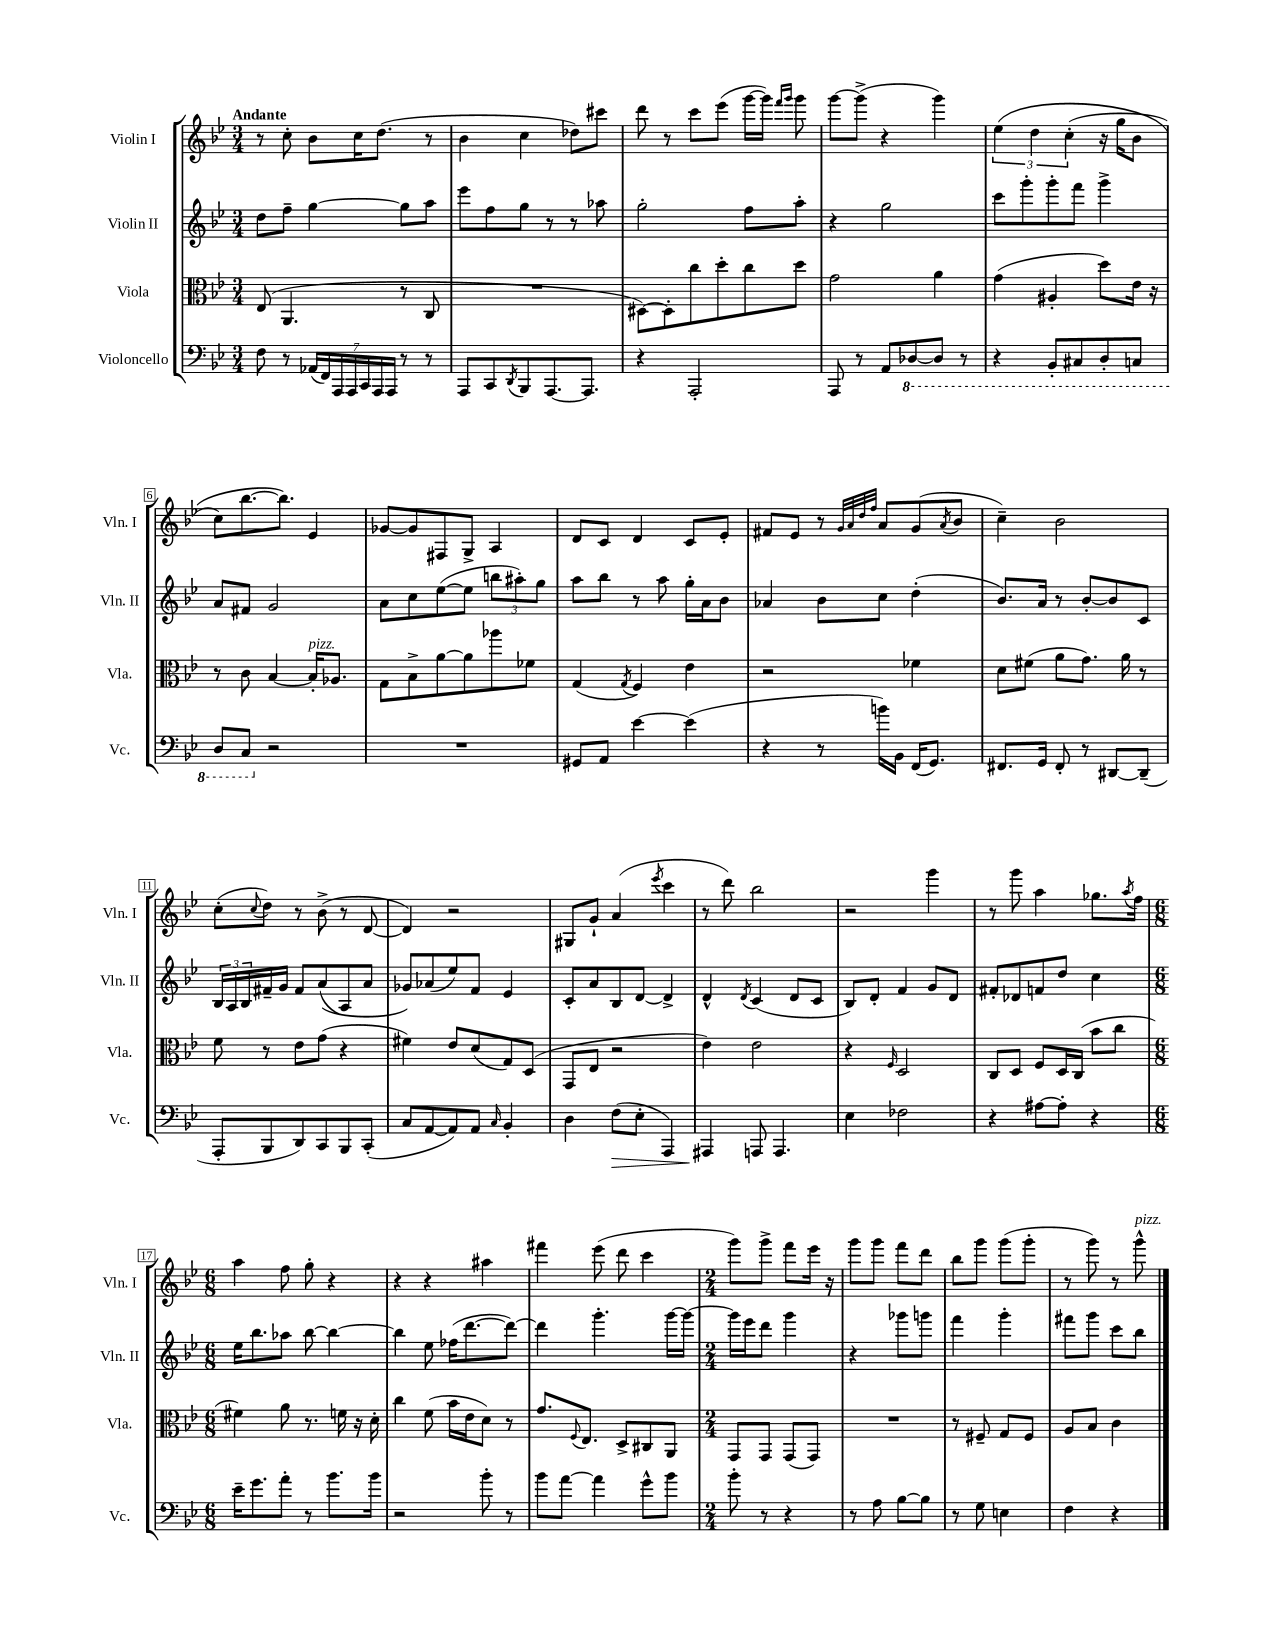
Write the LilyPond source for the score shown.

<<
\new StaffGroup <<
\new Staff = "s0" \with { instrumentName = "Violin I" shortInstrumentName = "Vln. I" } {
    \clef treble \key bes \major \numericTimeSignature \time 3/4 \tempo "Andante"
    r8 c''8-. bes'8 c''16 d''8.( r8 |
    bes'4 c''4 des''8) cis'''8 |
    d'''8 r8 c'''8 ees'''8( g'''16~ g'''16) \grace { f'''16 g'''16 } g'''8 |
    g'''8~ g'''8->( r4 g'''4) |
    \tuplet 3/2 { ees''4\( d''4 c''4-.( } r16 g''16 bes'8 |
    c''8) bes''8.~ bes''8.\) ees'4 |
    ges'8~ ges'8 fis8 g8-> a4 |
    d'8 c'8 d'4 c'8 ees'8-. |
    fis'8 ees'8 r8 \grace { g'32 a'32 d''32 f''32 } a'8 g'8( \acciaccatura { a'8 } bes'8 |
    c''4--) bes'2 |
    c''8-.( \appoggiatura { c''8 } d''8) r8 bes'8->( r8 d'8~ |
    d'4) r2 |
    gis8 g'8-! a'4( \acciaccatura { ees'''8 } c'''4 |
    r8 d'''8) bes''2 |
    r2 g'''4 |
    r8 g'''8 a''4 ges''8. \acciaccatura { a''8 } f''16 |
    \numericTimeSignature \time 6/8 a''4 f''8 g''8-. r4 |
    r4 r4 ais''4 |
    fis'''4 ees'''8( d'''8 c'''4 |
    \numericTimeSignature \time 2/4 g'''8) g'''8-> f'''8 ees'''16 r16 |
    g'''8 g'''8 f'''8 d'''8 |
    bes''8 g'''8 g'''8( g'''8-. |
    r8 g'''8) r8 g'''8-^^\markup { \italic "pizz." } \bar "|." |
}
\new Staff = "s1" \with { instrumentName = "Violin II" shortInstrumentName = "Vln. II" } {
    \clef treble \key bes \major \numericTimeSignature \time 3/4
    d''8 f''8-- g''4~ g''8 a''8 |
    ees'''8 f''8 g''8 r8 r8 aes''8 |
    g''2-. f''8 a''8-. |
    r4 g''2 |
    c'''8 g'''8-. g'''8-. f'''8 g'''4-> |
    a'8 fis'8 g'2 |
    a'8 c''8 ees''8~( ees''8 \tuplet 3/2 { b''8 ais''8-.) g''8 } |
    a''8 bes''8 r8 a''8 g''16-. a'16 bes'8 |
    aes'4 bes'8 c''8 d''4-.( |
    bes'8.) a'16 r8 bes'8~-. bes'8 c'8 |
    \tuplet 3/2 { bes16 a16 bes16 } fis'16-- g'16 fis'8 a'8(\( a8) a'8 |
    ges'8\) aes'8( ees''8) f'8 ees'4 |
    c'8-. a'8 bes8 d'8~ d'4-> |
    d'4-^ \acciaccatura { d'8 } c'4( d'8 c'8 |
    bes8) d'8-. f'4 g'8 d'8 |
    fis'8-. des'8 f'8 d''8 c''4 |
    \numericTimeSignature \time 6/8 ees''16 bes''8. aes''8 bes''8~ bes''4~ |
    bes''4 ees''8 fes''16( d'''8.~ d'''8~) |
    d'''4 g'''4.-. g'''16~ g'''16~ |
    \numericTimeSignature \time 2/4 g'''16 ees'''16 d'''8 g'''4 |
    r4 ges'''8 g'''8 |
    f'''4 g'''4-. |
    fis'''8 g'''8 c'''8 bes''8 \bar "|." |
}
\new Staff = "s2" \with { instrumentName = "Viola" shortInstrumentName = "Vla." } {
    \clef alto \key bes \major \numericTimeSignature \time 3/4
    ees8( a,4. r8 c8 |
    R2. |
    dis8~) dis8-. c''8 d''8-. c''8 d''8 |
    g'2 a'4 |
    g'4( ais4-. d''8) ees'16 r16 |
    r8 c'8 bes4~ bes16-.^\markup { \italic "pizz." } aes8. |
    g8 bes8-> a'8~ a'8 aes''8 fes'8 |
    g4( \acciaccatura { g8 } f4) ees'4 |
    r2 fes'4 |
    d'8 fis'8( a'8 g'8.) a'16 r8 |
    f'8 r8 ees'8 g'8( r4 |
    fis'4) ees'8 d'8( g8) d8( |
    g,8 ees8 r2 |
    ees'4) ees'2 |
    r4 \grace { f16 } d2 |
    c8 d8 f8 d16 c16( bes'8 c''8 |
    \numericTimeSignature \time 6/8 fis'4) a'8 r8. f'16 r16 d'16-. |
    c''4 f'8( bes'16 ees'16 d'8) r8 |
    g'8. \appoggiatura { f8 } ees8. d8-> cis8 a,8 |
    \numericTimeSignature \time 2/4 g,8 g,8 g,8( g,8) |
    R2 |
    r8 fis8-- g8 fis8 |
    a8 bes8 c'4 \bar "|." |
}
\new Staff = "s3" \with { instrumentName = "Violoncello" shortInstrumentName = "Vc." } {
    \clef bass \key bes \major \numericTimeSignature \time 3/4
    f8 r8 \tuplet 7/4 { aes,16( f,16) a,,16 a,,16 c,16 a,,16 a,,16 } r8 r8 |
    a,,8 c,8 \acciaccatura { d,8 } bes,,8 a,,8.~ a,,8. |
    r4 a,,2-. |
    a,,8 r8 a,8 \ottava #-1 des,8~ des,8 r8 |
    r4 bes,,8-. cis,8 d,8-. c,8 |
    d,8 c,8 \ottava #0 r2 |
    R2. |
    gis,8 a,8 ees'4~ ees'4( |
    r4 r8 b'16) bes,16 f,16( g,8.) |
    fis,8. g,16 fis,8-. r8 dis,8~ dis,8--( |
    a,,8-. bes,,8 d,8) c,8 bes,,8 c,8-.( |
    c8 a,8~ a,8) a,8 \grace { c16 } bes,4-. |
    d4 f8\>( ees8-. a,,4) |
    ais,,4\! a,,8 a,,4. |
    ees4 fes2 |
    r4 ais8~ ais8-. r4 |
    \numericTimeSignature \time 6/8 ees'16-- g'8. a'8-. r8 bes'8. bes'16 |
    r2 bes'8-. r8 |
    bes'8 a'8~ a'4 g'8-^ bes'8 |
    \numericTimeSignature \time 2/4 bes'8-. r8 r4 |
    r8 a8 bes8~ bes8 |
    r8 g8 e4 |
    f4 r4 \bar "|." |
}
>>
>>
\layout { \context { \Score \override BarNumber.stencil = #(make-stencil-boxer 0.1 0.3 ly:text-interface::print) } }
